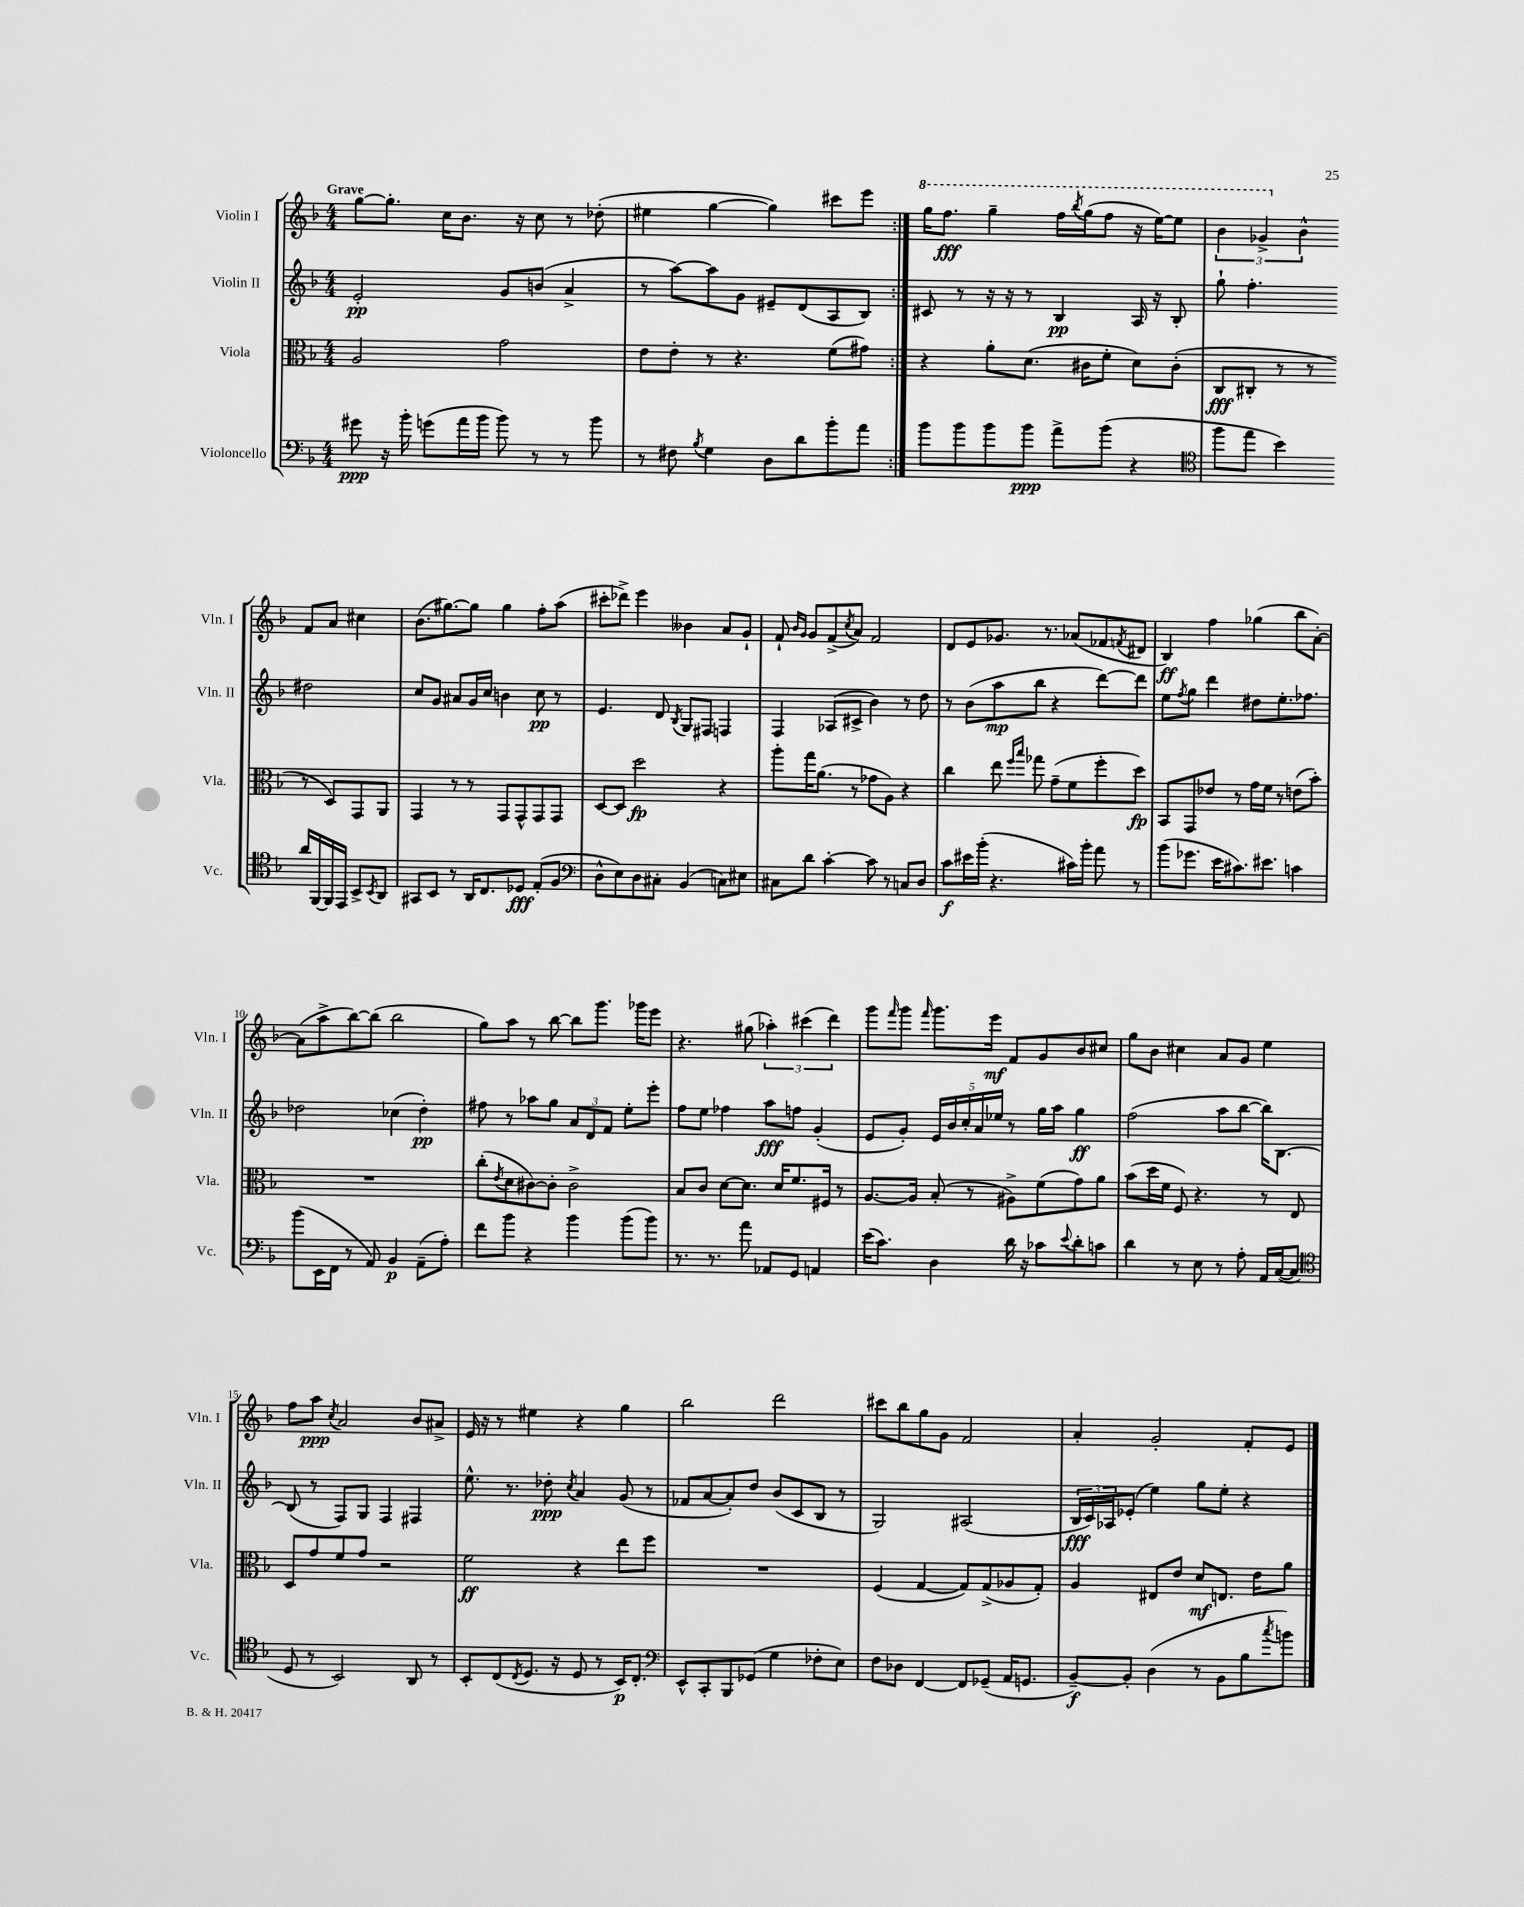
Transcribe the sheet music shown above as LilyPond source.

<<
\new StaffGroup <<
\new Staff = "s0" \with { instrumentName = "Violin I" shortInstrumentName = "Vln. I" } {
    \clef treble \key f \major \numericTimeSignature \time 4/4 \tempo "Grave"
    \repeat volta 2 { g''8~ g''8.-. c''16 bes'8. r16 c''8 r8 des''8-.( |
    eis''4 g''4~ g''4) cis'''8 e'''8 | }
    \ottava #1 g'''16 f'''8.\fff g'''4-- f'''16 \acciaccatura { bes'''8 } g'''16( f'''8 r16 e'''16~) e'''8 |
    \tuplet 3/2 { bes''4 ges''4-> \ottava #0 bes'4-^ } f'8 a'8 cis''4 |
    bes'8.( gis''8.~) gis''8 gis''4 f''8-. a''8( |
    cis'''8-. des'''8->) e'''4 beses'4 a'8 g'8-! |
    f'8-! \grace { bes'16 g'16 } g'8 f'8->( \acciaccatura { c''8 } a'8) f'2 |
    d'8 e'8 ges'8. r8. aes'8( fes'8 \acciaccatura { f'8 } dis'8 |
    bes4\ff) f''4 ges''4( bes''8 a'8~-.) |
    a'8( a''8-> bes''8~) bes''8( bes''2 |
    g''8) a''8 r8 bes''8~ bes''8 g'''8. ges'''16 e'''8 |
    r4. gis''8( \tuplet 3/2 { aes''4-.) cis'''4( d'''4) } |
    g'''8 \grace { f'''16 } g'''8 \grace { f'''16 } g'''8. e'''16\mf f'8 g'8 bes'8 cis''8 |
    g''8 bes'8 cis''4 a'8 g'8 e''4 |
    f''8 a''8\ppp \acciaccatura { c''8 } a'2 bes'8 ais'8-> |
    e'16 r16 r8 eis''4 r4 g''4 |
    bes''2 d'''2 |
    cis'''8 bes''8 g''8 g'8 f'2 |
    a'4-. g'2-. f'8-. e'8 \bar "|." |
}
\new Staff = "s1" \with { instrumentName = "Violin II" shortInstrumentName = "Vln. II" } {
    \clef treble \key f \major \numericTimeSignature \time 4/4
    \repeat volta 2 { e'2-.\pp g'8 b'8( a'4-> |
    r8 a''8~) a''8 g'8 eis'8-- d'8( a8 bes8) | }
    cis'8 r8 r16 r16 r8 bes4\pp a16 r16 bes8-. |
    g''8-! f''4.-. dis''2 |
    c''8 g'8 ais'8 g'16 c''16 b'4 c''8\pp r8 |
    e'4. d'8 \acciaccatura { bes8 } g8 fis8 f4 |
    f4 aes8( cis'8-> bes'4) r8 d''8 |
    r8 bes'8( a''8\mp bes''8 r4 d'''8~) d'''8 |
    e''8 \acciaccatura { f''8 } g''8 d'''4 dis''8 e''8.-. fes''8. |
    des''2 ces''4( des''4-.\pp) |
    fis''8 r8 aes''8 g''8 \tuplet 3/2 { a'8 d'8 f'8 } e''8-. e'''8-. |
    f''8 e''8 fes''4 a''8\fff f''8 g'4-.( |
    e'8 g'8-.) \tuplet 5/4 { e'16 bes'16 c''16-. a'16 ees''16 } r8 g''16 a''16 g''4\ff |
    f''2( a''8 bes''8~ bes''16) bes8.~ |
    bes8( r8 f8) g8 f4 fis4 |
    e''8.-^ r8. des''8-.\ppp \acciaccatura { c''8 } a'4 g'8( r8 |
    fes'8 a'8~ a'8-.) d''8 bes'8( c'8 bes8 r8 |
    g2) ais2( |
    \tuplet 3/2 { bes16\fff c'16) aes16 } ees'8-.( e''4) g''8 e''8-. r4 \bar "|." |
}
\new Staff = "s2" \with { instrumentName = "Viola" shortInstrumentName = "Vla." } {
    \clef alto \key f \major \numericTimeSignature \time 4/4
    \repeat volta 2 { a2 g'2 |
    e'8 e'8-. r8 r4. f'8( gis'8) | }
    r4 a'8-. d'8.( cis'16 f'8-. d'8) cis'8-.( |
    c8\fff cis8-. r8 r8 r8 d8) g,8 a,8 |
    g,4 r8 r8 g,8 g,8-^ g,8 g,8 |
    d8~ d8 d''2\fp r4 |
    a''8-. g''16 a'8.( r8 ges'8 a8) r4 |
    c''4 e''8 \grace { f''16 bes''16 } ges''8 g'8--( f'8 f''8-. d''8\fp) |
    bes,8 g,8 ees'8 r8 g'16 f'16 r8 e'8( bes'8-.) |
    R1 |
    c''8-.( \acciaccatura { e'8 } d'8 cis'8~) cis'8-. cis'2-> |
    bes8 c'8 d'8~ d'8. d'16 f'8. fis16 r8 |
    a8.~ a16 bes8-.( r8 ais8->) f'8( g'8) a'8 |
    bes'8( d''16 f'16 f8) r4. r8 e8 |
    d8 g'8 f'8 g'8 r2 |
    f'2\ff r4 e''8 f''8 |
    R1 |
    f4( g4~ g8) g8->( aes8 g8-.) |
    a4 eis8 e'8 d'8\mf e8. e'16 a'8 \bar "|." |
}
\new Staff = "s3" \with { instrumentName = "Violoncello" shortInstrumentName = "Vc." } {
    \clef bass \key f \major \numericTimeSignature \time 4/4
    \repeat volta 2 { gis'8\ppp r16 bes'16-. g'8( a'16 bes'16 bes'8) r8 r8 bes'8 |
    r8 fis8 \acciaccatura { bes8 } g4 d8 d'8 bes'8-. a'8 | }
    bes'8 bes'8 bes'8 bes'8\ppp a'8-> bes'8( r4 |
    \clef tenor f''8 e''8 bes'4) a'16 f,16~ f,16 e,16 bes,8-> \acciaccatura { bes,8 } a,8 |
    gis,8 bes,8 r8 a,16 c8. des8\fff e8-.( f8 |
    \clef bass d8-^ e8) d8 cis8-. bes,4( c8) eis8 |
    cis8 d'8 c'4~-. c'8 r8 c8 d8 |
    c'8\f eis'16 bes'16-.( r4. cis'16) bes'16-. a'8 r8 |
    bes'8( ges'8. e'16 cis'8.) eis'8. c'4 |
    bes'8( e,16 f,16 r8 a,8) bes,4\p a,8--( a8-.) |
    f'8 bes'8 r4 bes'4 bes'8( bes'8) |
    r8. r8. a'8 aes,8 g,8 a,4 |
    e'16( c'8.) d4 d'16 r16 ces'8 \appoggiatura { e'8 } d'8-. c'8 |
    d'4 r8 e8 r8 a8-. a,16 c16~( c8 |
    \clef tenor d8 r8 bes,2) a,8 r8 |
    bes,8-. c8( \acciaccatura { c8 } d8. r16 d8 r8 bes,16\p) c8.-. |
    \clef bass e,8-^ c,8-. bes,,8 ges,8( g4 fes8-. e8) |
    f8 des8 f,4~ f,8 ges,8--( a,16 g,8. |
    bes,8~--\f) bes,8-. d4( r8 bes,8 bes8 \acciaccatura { c''8 } b'8) \bar "|." |
}
>>
>>
